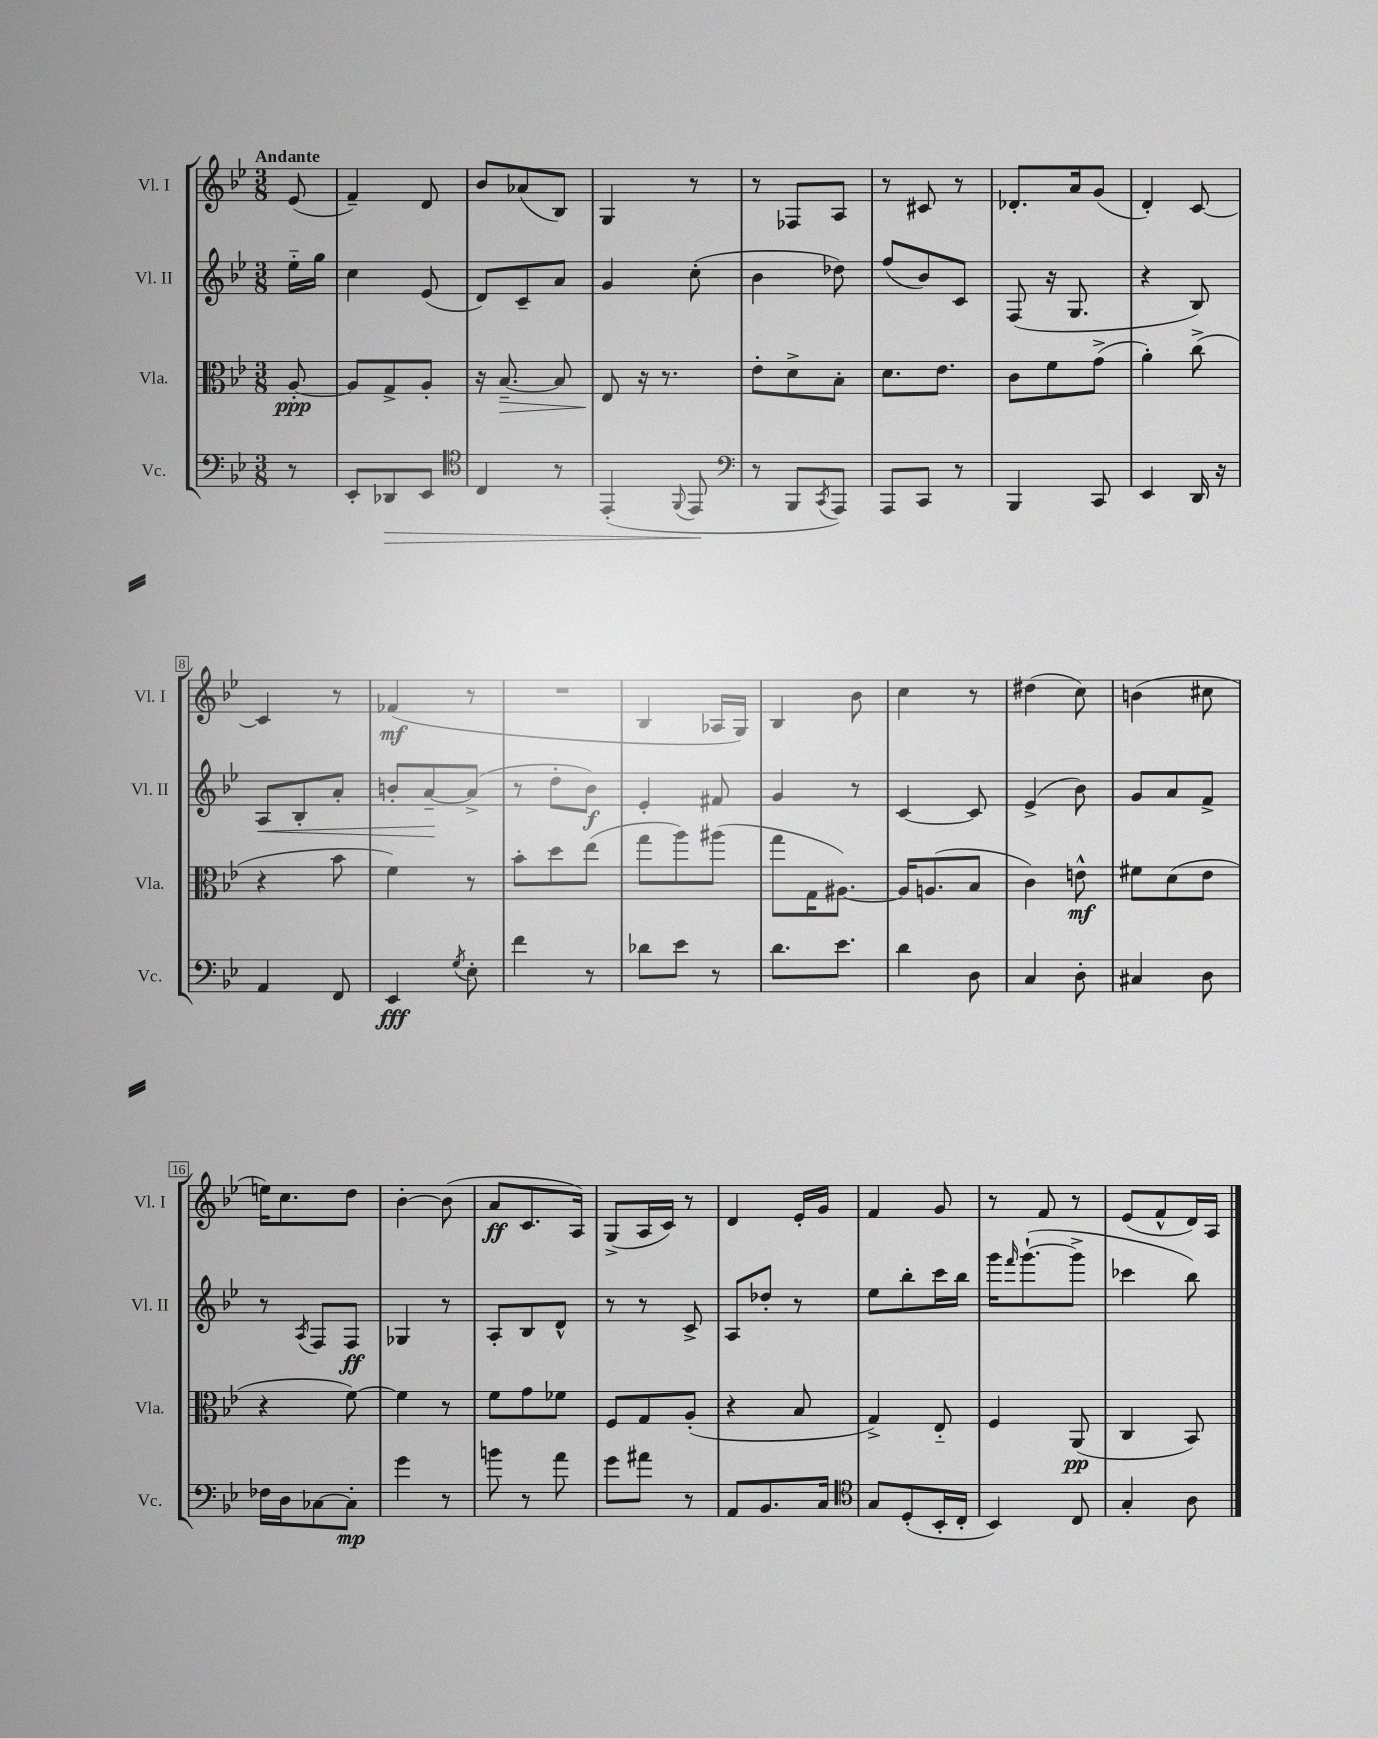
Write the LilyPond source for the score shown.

<<
\new StaffGroup <<
\new Staff = "s0" \with { instrumentName = "Vl. I" shortInstrumentName = "Vl. I" } {
    \clef treble \key bes \major \numericTimeSignature \time 3/8 \partial 8 \tempo "Andante"
    ees'8( |
    f'4--) d'8 |
    bes'8 aes'8( bes8) |
    g4 r8 |
    r8 fes8 a8 |
    r8 cis'8 r8 |
    des'8.-. a'16 g'8( |
    d'4-.) c'8~ |
    c'4 r8 |
    fes'4\mf( r8 |
    R4. |
    bes4 aes16 g16) |
    bes4 bes'8 |
    c''4 r8 |
    dis''4( c''8) |
    b'4( cis''8 |
    e''16) c''8. d''8 |
    bes'4~-. bes'8( |
    a'8\ff c'8. a16) |
    g8->( a16 c'16) r8 |
    d'4 ees'16-. g'16 |
    f'4 g'8 |
    r8 f'8 r8 |
    ees'8( f'8-^ d'16) a16 \bar "|." |
}
\new Staff = "s1" \with { instrumentName = "Vl. II" shortInstrumentName = "Vl. II" } {
    \clef treble \key bes \major \numericTimeSignature \time 3/8 \partial 8
    ees''16-_ g''16 |
    c''4 ees'8( |
    d'8) c'8-- a'8 |
    g'4 c''8-.( |
    bes'4 des''8) |
    f''8( bes'8) c'8 |
    f8( r16 g8. |
    r4 bes8) |
    a8\< bes8-. a'8-. |
    b'8-. a'8~--\! a'8->( |
    r8 d''8-. bes'8\f) |
    ees'4-. fis'8 |
    g'4 r8 |
    c'4~ c'8 |
    ees'4->( bes'8) |
    g'8 a'8 f'8-> |
    r8 \acciaccatura { a8 } f8 f8\ff |
    ges4 r8 |
    a8-. bes8 d'8-^ |
    r8 r8 c'8-> |
    a8 des''8-. r8 |
    ees''8 bes''8-. c'''16 bes''16 |
    g'''16 \grace { f'''16 } g'''8.~-!( g'''8-> |
    ces'''4 bes''8) \bar "|." |
}
\new Staff = "s2" \with { instrumentName = "Vla." shortInstrumentName = "Vla." } {
    \clef alto \key bes \major \numericTimeSignature \time 3/8 \partial 8
    a8~-.\ppp |
    a8 g8-> a8-. |
    r16 bes8.~--\> bes8 |
    ees8\! r16 r8. |
    ees'8-. d'8-> bes8-. |
    d'8. ees'8. |
    c'8 f'8 g'8->( |
    a'4-.) c''8->( |
    r4 bes'8 |
    f'4) r8 |
    bes'8-. d''8 ees''8( |
    g''8 a''8) ais''8( |
    g''8 g16 ais8.~) |
    ais16 a8.( bes8 |
    c'4) e'8-^\mf |
    fis'8 d'8( ees'8 |
    r4 f'8~) |
    f'4 r8 |
    f'8 g'8 fes'8 |
    f8 g8 a8-.( |
    r4 bes8 |
    g4->) ees8-_ |
    f4 a,8\pp( |
    c4 bes,8) \bar "|." |
}
\new Staff = "s3" \with { instrumentName = "Vc." shortInstrumentName = "Vc." } {
    \clef bass \key bes \major \numericTimeSignature \time 3/8 \partial 8
    r8 |
    ees,8-. des,8\> ees,8 |
    \clef tenor c4 r8 |
    ees,4-.( \appoggiatura { f,8 } ees,8\! |
    \clef bass r8 bes,,8 \acciaccatura { c,8 } a,,8) |
    a,,8 c,8 r8 |
    bes,,4 c,8 |
    ees,4 d,16 r16 |
    a,4 f,8 |
    ees,4\fff \acciaccatura { g8 } ees8-. |
    f'4 r8 |
    des'8 ees'8 r8 |
    d'8. ees'8. |
    d'4 d8 |
    c4 d8-. |
    cis4 d8 |
    fes16 d16 ces8~ ces8-.\mp |
    g'4 r8 |
    b'8 r8 a'8 |
    g'8 ais'8 r8 |
    a,8 bes,8. c16 |
    \clef tenor g8 d8-.( bes,16-. c16-. |
    bes,4) c8 |
    g4-. a8 \bar "|." |
}
>>
>>
\layout { \context { \Score \override BarNumber.stencil = #(make-stencil-boxer 0.1 0.3 ly:text-interface::print) } }
